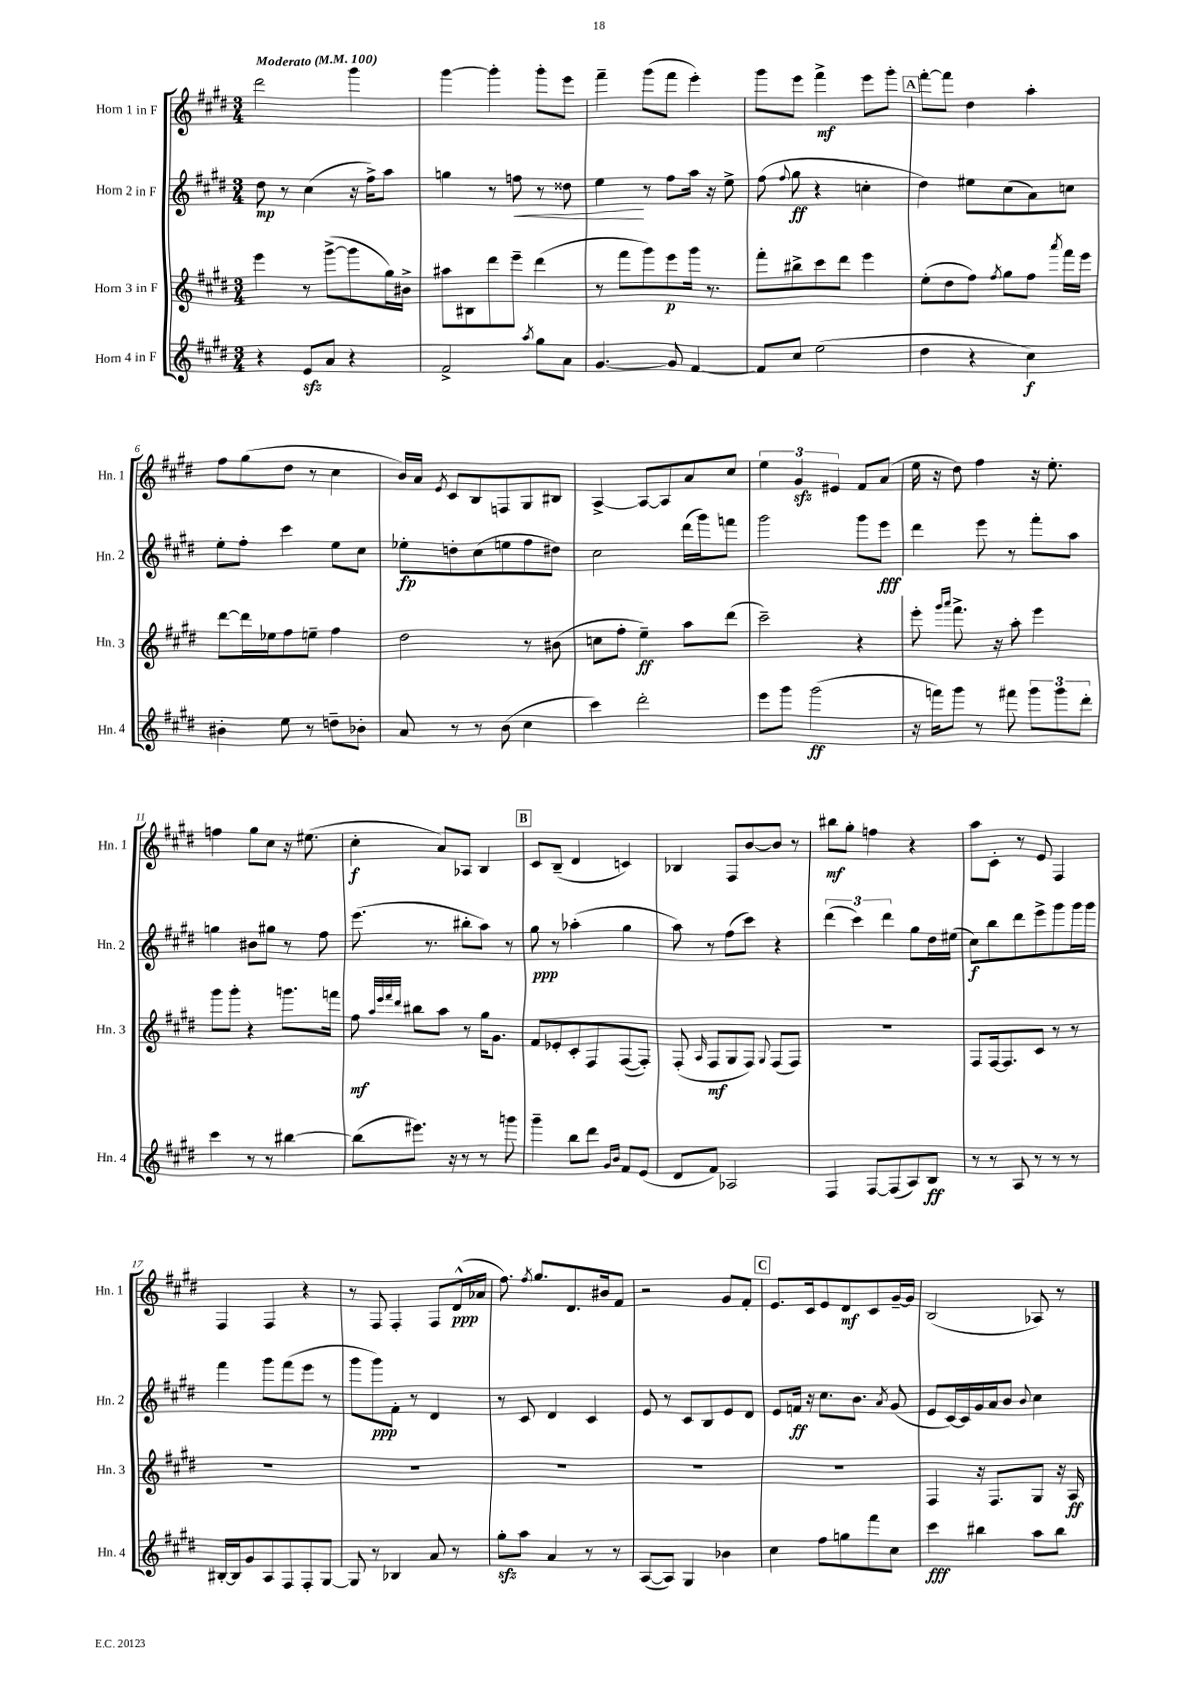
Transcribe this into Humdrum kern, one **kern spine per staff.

**kern	**kern	**kern	**kern
*staff4	*staff3	*staff2	*staff1
*clefG2	*clefG2	*clefG2	*clefG2
*k[f#c#g#d#]	*k[f#c#g#d#]	*k[f#c#g#d#]	*k[f#c#g#d#]
*M3/4	*M3/4	*M3/4	*M3/4
*MM100	*MM100	*MM100	*MM100
4r	4eee\	8dd#\	2ddd#\
.	.	8r	.
8e/L	8r	(4cc#\	.
8a/J	([8ggg#^\L	.	.
4r	8ggg#\]	16r	4ggg#\
.	.	16ff#^\LK)	.
.	16gg#\L)	8aa\J	.
.	16b#^\JJ	.	.
=	=	=	=
2f#^/	8aa#\L	4gg\	[4ggg#\
.	8B#\	.	.
.	8ddd#\	8r	4ggg#'\]
.	8eee~\J	8ff\	.
8qaa/	.	.	.
8gg#\L	(4ddd#\	8r	8ggg#'\L
8a\J	.	8dd##\	8eee\J
=	=	=	=
[4.g#/	8r	4ee\	4fff#~\
.	8fff#\L	.	.
.	8ggg#\)	8r	(8ggg#\L
8g#/]	8eee\	8ff#\L	8fff#\J
[4f#/	16ggg#\Jk	16aa\Jk	4eee'\)
.	8.r	16r	.
.	.	8ee^\	.
=	=	=	=
8f#/]L	8fff#'\L	(8ff#\	8ggg#\L
.	.	8qqff#/	.
8cc#/J	8bb#^\	8gg#\	8eee\J
(2ee\	8ccc#\	4r	4fff#^\
.	8ddd#\J	.	.
.	4eee\	4cc'\	8eee\L
.	.	.	8ggg#'\J
=	=	=	=
4dd#\	(8ee'\L	4dd#\)	[8fff#'\L
.	8dd#\	.	8fff#\]J
4r	8ff#\J)	8ee#\L	4dd#\
.	8qff#/	.	.
.	8gg#\L	(8cc#\	.
4cc#\)	8ff#\J	8a\)	4aa'\
.	8qaaa/	.	.
.	16fff#\LL	8cc\J	.
.	16eee\JJ	.	.
=	=	=	=
4b#'\	[8ddd#\L	8ee'\L	8ff#\L
.	16ddd#\]L	8ff#'\J	(8gg#\
.	16ee-\J	.	.
8ee\	8ff#\	4ccc#\	8dd#\J
8r	8ee~\J	.	8r
8dd~\L	4ff#\	8ee\L	4cc#\
8b-'\J	.	8cc#\J	.
=	=	=	=
8a/	2dd#\	8ee-'\L	16b/LL)
.	.	.	16a/JJ
.	.	.	8qe/
8r	.	8dd'\	8c#/L
8r	.	(8cc#\	8B/
(8b\	.	8ee\	8F/
4cc#\	8r	8ff#\	8G#/
.	(8b#\	8dd#\J)	8B#/J
=	=	=	=
4ccc#\)	8cc\L	2cc#\	[4A^/
.	8ff#'\J	.	.
2ddd#'\	4ee~\)	.	8A/_L
.	.	.	8A/]
.	8aa\L	(16ddd#\LL	8a/
.	.	16ggg#\J)	.
.	(8ddd#\J	8fff\J	8cc#/J
=	=	=	=
8eee\L	2ccc#~\)	2ggg#\	6ee\
8ggg#\J	.	.	.
.	.	.	6g#/
(2ggg#\	.	.	.
.	.	.	6e#/
.	4r	8ggg#\L	8f#/L
.	.	8eee\J	(8a/J
=	=	=	=
16r	8eee'\	4ddd#\	16ee\
16fff\LK)	.	.	16r
.	16qqggg#/LL	.	.
.	16qqaaa/JJ	.	.
8ggg#\J	8.fff#^\	.	8dd#\)
8r	.	8eee\	4ff#\
.	16r	.	.
8fff#\	8aa'\	8r	.
12ggg#\L	4eee\	8fff#'\L	16r
.	.	.	8.ee'\
12ggg#\	.	.	.
.	.	8aa\J	.
12ddd#'\J	.	.	.
=	=	=	=
4ccc#\	8ggg#\L	4gg\	4ff\
.	8ggg#'\J	.	.
8r	4r	8b#\L	8gg#\L
8r	.	8gg#\J	8cc#\J
[4bb#\	8.ggg\L	8r	16r
.	.	.	(8.ee#\
.	.	8ff#\	.
.	16fff\Jk	.	.
=	=	=	=
(8bb#\]L	8ff#\	(8.eee\	4cc#'\
.	32qqaa/LLL	.	.
.	32qqeee/	.	.
.	32qqfff#/	.	.
.	32qqddd#/JJJ	.	.
8.eee#\J)	8bb#\L	.	.
.	.	8.r	.
.	8aa\J	.	8a/L)
16r	.	.	.
8r	8r	8bb#'\L	8A-/J
8r	16gg#\LK	8aa\J)	4B/
.	8.g#\J	.	.
8ggg\	.	8r	.
=	=	=	=
4ggg#~\	8f#/L	8gg#\	8c#/L
.	8e-'/	8r	(8B~/J
8bb\L	8c#'/	(4aa-'\	4d#/
8ddd#\J	8F#/	.	.
16qqg#/LL	.	.	.
16qqb/JJ	.	.	.
8f#/L	([8F#/	4gg#\	4c/)
(8e/J	8F#'/]J)	.	.
=	=	=	=
8d#/L	(8F#'/	8aa\)	4B-/
.	16qqA/	.	.
8f#/J)	8F#/L	8r	.
2A-/	8G#/	(8ff#\L	8F#/L
.	8F#/J)	8ccc#\J)	[8b/
.	8qqG#/	.	.
.	(8F#/L	4r	8b/]J
.	8F#/J)	.	8r
=	=	=	=
4F#/	2.r	(6ddd#\	8bb#\L
.	.	.	8gg#'\J
.	.	6ccc#\)	.
[8F#/L	.	.	4ff\
.	.	6ddd#\	.
(8F#/]	.	.	.
8A/)	.	8gg#\L	4r
8B/J	.	16dd#\L	.
.	.	(16ee#\JJ	.
=	=	=	=
8r	8F#/L	8cc#\L)	8aa\L
8r	[16F#/k	8bb\	8c#'\J
.	8.F#/]	.	.
8A/	.	8ddd#\	8r
8r	8c#/J	8eee^\	8e/
8r	8r	8ggg#\	4F#/
8r	8r	16ggg#\L	.
.	.	16ggg#\JJ	.
=	=	=	=
[16B#'/LL	2.r	4fff#\	4F#/
16B#/]J	.	.	.
8g#/	.	.	.
8A/	.	8ggg#\L	4F#/
8F#/	.	(8fff#\	.
8F#'/	.	8eee\J	4r
[8G#/J	.	8r	.
=	=	=	=
8G#/]	2.r	8ggg#\L	8r
8r	.	8ggg#\)	8F#/
4B-/	.	8f#'\J	4F#'/
.	.	8r	.
8a/	.	4d#/	8F#/L
8r	.	.	(16d#^^/L
.	.	.	16a-/JJ
=	=	=	=
8gg#'\L	2.r	8r	8.ff#\)
8aa\J	.	8c#/	.
.	.	.	8qff#/
.	.	.	8.gg#/L
4a/	.	4d#/	.
.	.	.	8.d#/
8r	.	4c#/	.
.	.	.	16b#/k
8r	.	.	8f#/J
=	=	=	=
([8A/L	2.r	8e/	2r
8A/]J)	.	8r	.
4G#/	.	8c#/L	.
.	.	8B/	.
4b-\	.	8e/	8g#/L
.	.	8d#/J	8f#'/J
=	=	=	=
4cc#\	2.r	8e/L	8.e/L
.	.	16f/Jk	.
.	.	16r	16c#/k
8ff#\L	.	8.cc#\L	8e/
8gg\	.	.	8d#/
.	.	8.b\J	.
8fff#\	.	.	8c#/
.	.	8qa/	.
8cc#\J	.	(8g#/	[16g#~/L
.	.	.	16g#/]JJ
=	=	=	=
4ccc#\	4F#/	8e/L	(2B/
.	.	[16c#/L)	.
.	.	16c#/]	.
4bb#\	16r	16g#/	.
.	8.F#/L	16a/J	.
.	.	8b/J	.
.	.	8qqb/	.
8aa\L	8G#/J	4cc#\	8A-/)
8bb#\J	16r	.	8r
.	16A/	.	.
==	==	==	==
*-	*-	*-	*-
